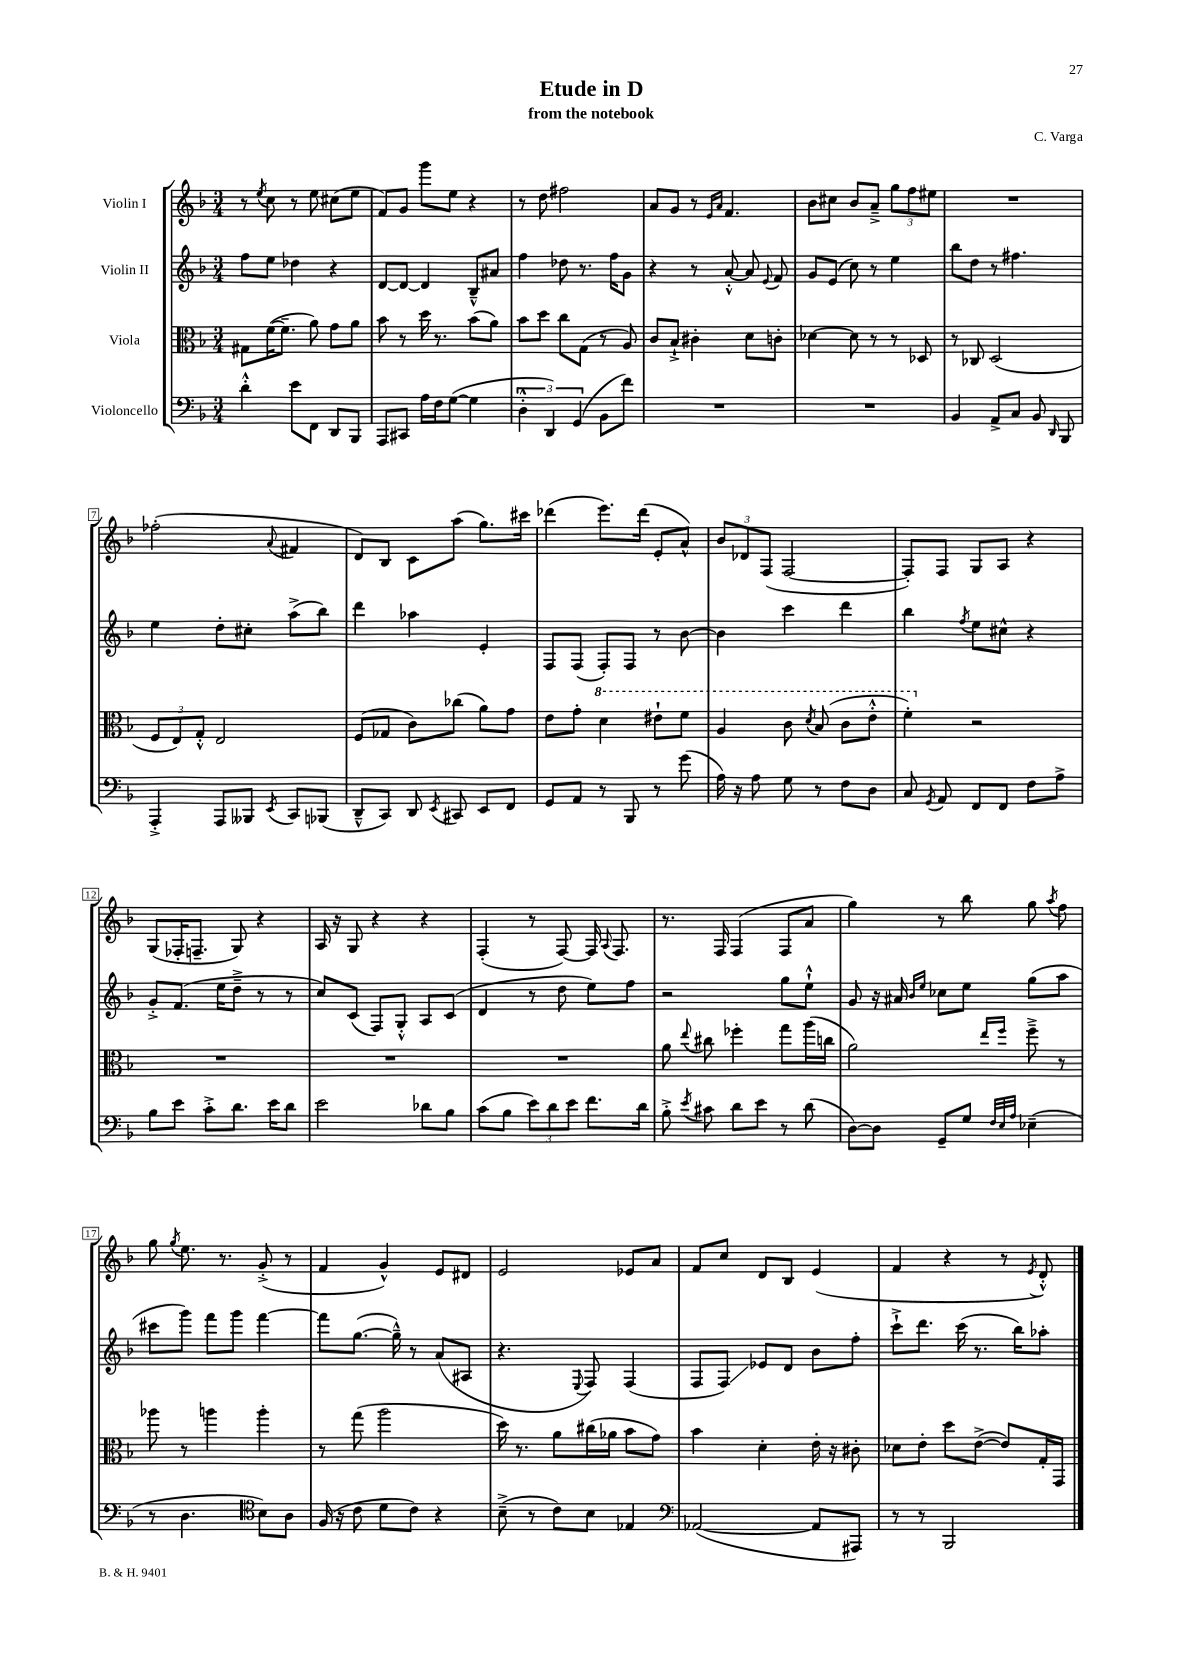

**kern	**kern	**kern	**kern
*staff4	*staff3	*staff2	*staff1
*clefF4	*clefC3	*clefG2	*clefG2
*k[b-]	*k[b-]	*k[b-]	*k[b-]
*M3/4	*M3/4	*M3/4	*M3/4
4d'^^\	8G#\L	8ff\L	8r
.	.	.	8qee/
.	([16f\K	8ee\J	8cc\
.	8.f~\]J	.	.
8e\L	.	4dd-\	8r
8FF\J	8a\)	.	8ee\
8DD/L	8g\L	4r	(8cc#\L
8BBB-/J	8a\J	.	8ee\J
=	=	=	=
8AAA/L	8b-\	[8d/L	8f/L)
8CC#/J	8r	8d/_J	8g/J
16A\LL	16dd\	4d/]	8ggg\L
16F\J	8.r	.	.
([8G\J	.	.	8ee\J
4G\]	(8b-\L	8B-~^^/L	4r
.	8a\J)	8a#/J	.
=	=	=	=
6D'^^\	8b-\L	4ff\	8r
.	8dd\J	.	8dd\
6DD/)	.	.	.
.	8cc\L	8dd-\	2ff#\
(6GG/	.	.	.
.	(8G\J	8.r	.
8BB-\L	8r	.	.
.	.	16ff\LK	.
8f\J)	8A/)	8g\J	.
=	=	=	=
2.r	8c/L	4r	8a/L
.	8B-`^/J	.	8g/J
.	4c#'\	8r	8r
.	.	.	16qqe/LL
.	.	.	16qqa/JJ
.	.	[8a'^^/	4.f/
.	8d\L	8a/]	.
.	.	8qqe/	.
.	8c'\J	8f/	.
=	=	=	=
2.r	[4d-\	8g/L	8b-\L
.	.	(8e/J	8cc#\J
.	8d-\]	8cc\)	8b-/L
.	8r	8r	8a~^/J
.	8r	4ee\	12gg\L
.	.	.	12ff\
.	8D-/	.	.
.	.	.	12ee#\J
=	=	=	=
4BB-/	8r	8bb-\L	2.r
.	8C-/	8dd\J	.
8AA^/L	(2D/	8r	.
8C/J	.	4.ff#\	.
8BB-/	.	.	.
16qqDD/	.	.	.
8BBB-/	.	.	.
=	=	=	=
4AAA'^/	12F/L	4ee\	(2ff-'\
.	12E/)	.	.
.	12G'^^/J	.	.
8AAA/L	2E/	8dd'\L	.
8BBB--/J	.	8cc#'\J	.
8qEE/	.	.	8qqa/
8CC/L	.	(8aa^\L	4f#/
(8BBB-/J	.	8bb-\J)	.
=	=	=	=
8DD~^^/L	(8F/L	4ddd\	8d/L)
8CC/J)	8G-/J	.	8B-/J
8DD/	8c\L)	4aa-\	8c\L
8qEE/	.	.	.
8CC#/	(8cc-\J	.	(8aa\J
8EE/L	8a\L)	4e'/	8.gg\L)
8FF/J	8g\J	.	.
.	.	.	16ccc#\Jk
=	=	=	=
8GG/L	8e\L	8F/L	(4ddd-\
8AA/J	8g'\J	(8F/J	.
8r	4dd\	8F'/L)	8.eee\L)
8BBB-/	.	8F/J	.
.	.	.	(16ddd-\Jk
8r	8ee#`\L	8r	8e'/L
(8g\	8ff\J	[8b-\	8a^^/J)
=	=	=	=
16A\)	4a/	4b-\]	12b-/L
16r	.	.	.
.	.	.	12d-/
8A\	.	.	.
.	.	.	(12F/J
8G\	8cc\	4ccc\	[2F/
.	8qdd/	.	.
8r	(8b-/	.	.
8F\L	8cc\L	4ddd\	.
8D\J	8ee'^^\J	.	.
=	=	=	=
8C/	4ff'\)	4bb-\	8F'/]L)
8qGG/	.	.	.
8AA/	.	.	8F/J
.	.	8qff/	.
8FF/L	2r	8ee\L	8G/L
8FF/J	.	8cc#^^\J	8A/J
8F\L	.	4r	4r
8A^\J	.	.	.
=	=	=	=
8B-\L	2.r	8g'^/L	(8G/L
8e\J	.	(8.f/J	16F-'/K
.	.	.	8.F~/J
8c'^\L	.	.	.
.	.	16ee\LK	.
8.d\J	.	8dd~^\J	8G/)
.	.	8r	4r
16e\LK	.	.	.
8d\J	.	8r	.
=	=	=	=
2e\	2.r	8cc/L)	16A/
.	.	.	16r
.	.	(8c/J	8G/
.	.	8F/L)	4r
.	.	8G'^^/J	.
8d-\L	.	8A/L	4r
8B-\J	.	(8c/J	.
=	=	=	=
(8c\L	2.r	4d/	(4F'/
8B-\J	.	.	.
12e\L)	.	8r	8r
12d\	.	.	.
.	.	8dd\	[8F/)
12e\J	.	.	.
8.f\L	.	8ee\L)	16F/]
.	.	.	8qqA/
.	.	.	8.F/
.	.	8ff\J	.
16d\Jk	.	.	.
=	=	=	=
8B-'^\	8a\	2r	8.r
8qe/	8qqee/	.	.
8c#\	8cc#\	.	.
.	.	.	16F/
8d\L	4ff-'\	.	(4F/
8e\J	.	.	.
8r	8gg\L	8gg\L	8F/L
(8d\	(16aa\L	8ee`^^\J	8a/J
.	16cc\JJ	.	.
=	=	=	=
[8D\L)	2a\)	8g/	4gg\)
8D\]J	.	16r	.
.	.	16a#/	.
.	.	16qqb-/LL	.
.	.	16qqee/JJ	.
8GG~/L	.	8cc-\L	8r
8G/J	.	8ee\J	8bb-\
32qqF/LLL	.	.	.
32qqE/	16qqee/LL	.	.
32qqA/JJJ	16qqff/JJ	.	.
(4E-~\	8ff~^\	(8gg\L	8gg\
.	.	.	8qaa/
.	8r	8aa\J	8ff\
=	=	=	=
8r	8aa-\	8ccc#\L	8gg\
.	.	.	8qgg/
4.D\	8r	8ggg\J)	8.ee\
.	4aa\	8fff\L	.
.	.	.	8.r
.	.	8ggg\J	.
*clefC4	*	*	*
8B-\L)	4aa'\	[4fff\	(8g'^/
8A\J	.	.	8r
=	=	=	=
(16F/	8r	8fff\]L	4f/
16r	.	.	.
8c\	(8gg\	([8.gg\J	.
8d\L	2aa\	.	4g^^/)
.	.	16gg~^^\])	.
8c\J)	.	8r	.
4r	.	(8a/L	8e/L
.	.	8A#/J	8d#/J
=	=	=	=
(8B-~^\	16dd\)	4.r	2e/
.	8.r	.	.
8r	.	.	.
8c\L)	8a\L	.	.
.	.	8qqE/	.
8B-\J	(16cc#\L	8F/)	.
.	16a-\JJ	.	.
4E-/	8b-\L	(4F/	8e-/L
.	8g\J)	.	8a/J
=	=	=	=
*clefF4	*	*	*
([2AA-/	4b-\	8F/L	8f/L
.	.	8F/J)	8cc/J
.	4d'\	8e-/L	8d/L
.	.	8d/J	8B-/J
8AA-/]L	16e'\	8b-\L	(4e/
.	16r	.	.
8AAA#/J)	8c#'\	8ff'\J	.
=	=	=	=
8r	8d-\L	8ccc`^\L	4f/
8r	8e'\J	8.ddd\J	.
2BBB-/	8dd\L	.	4r
.	.	(16ccc\	.
.	([8e^\J	8.r	.
.	8e/]L)	.	8r
.	.	16bb-\LK)	.
.	.	.	8qe/
.	16G'/L	8aa-'\J	8d'^^/)
.	16GG/JJ	.	.
==	==	==	==
*-	*-	*-	*-
